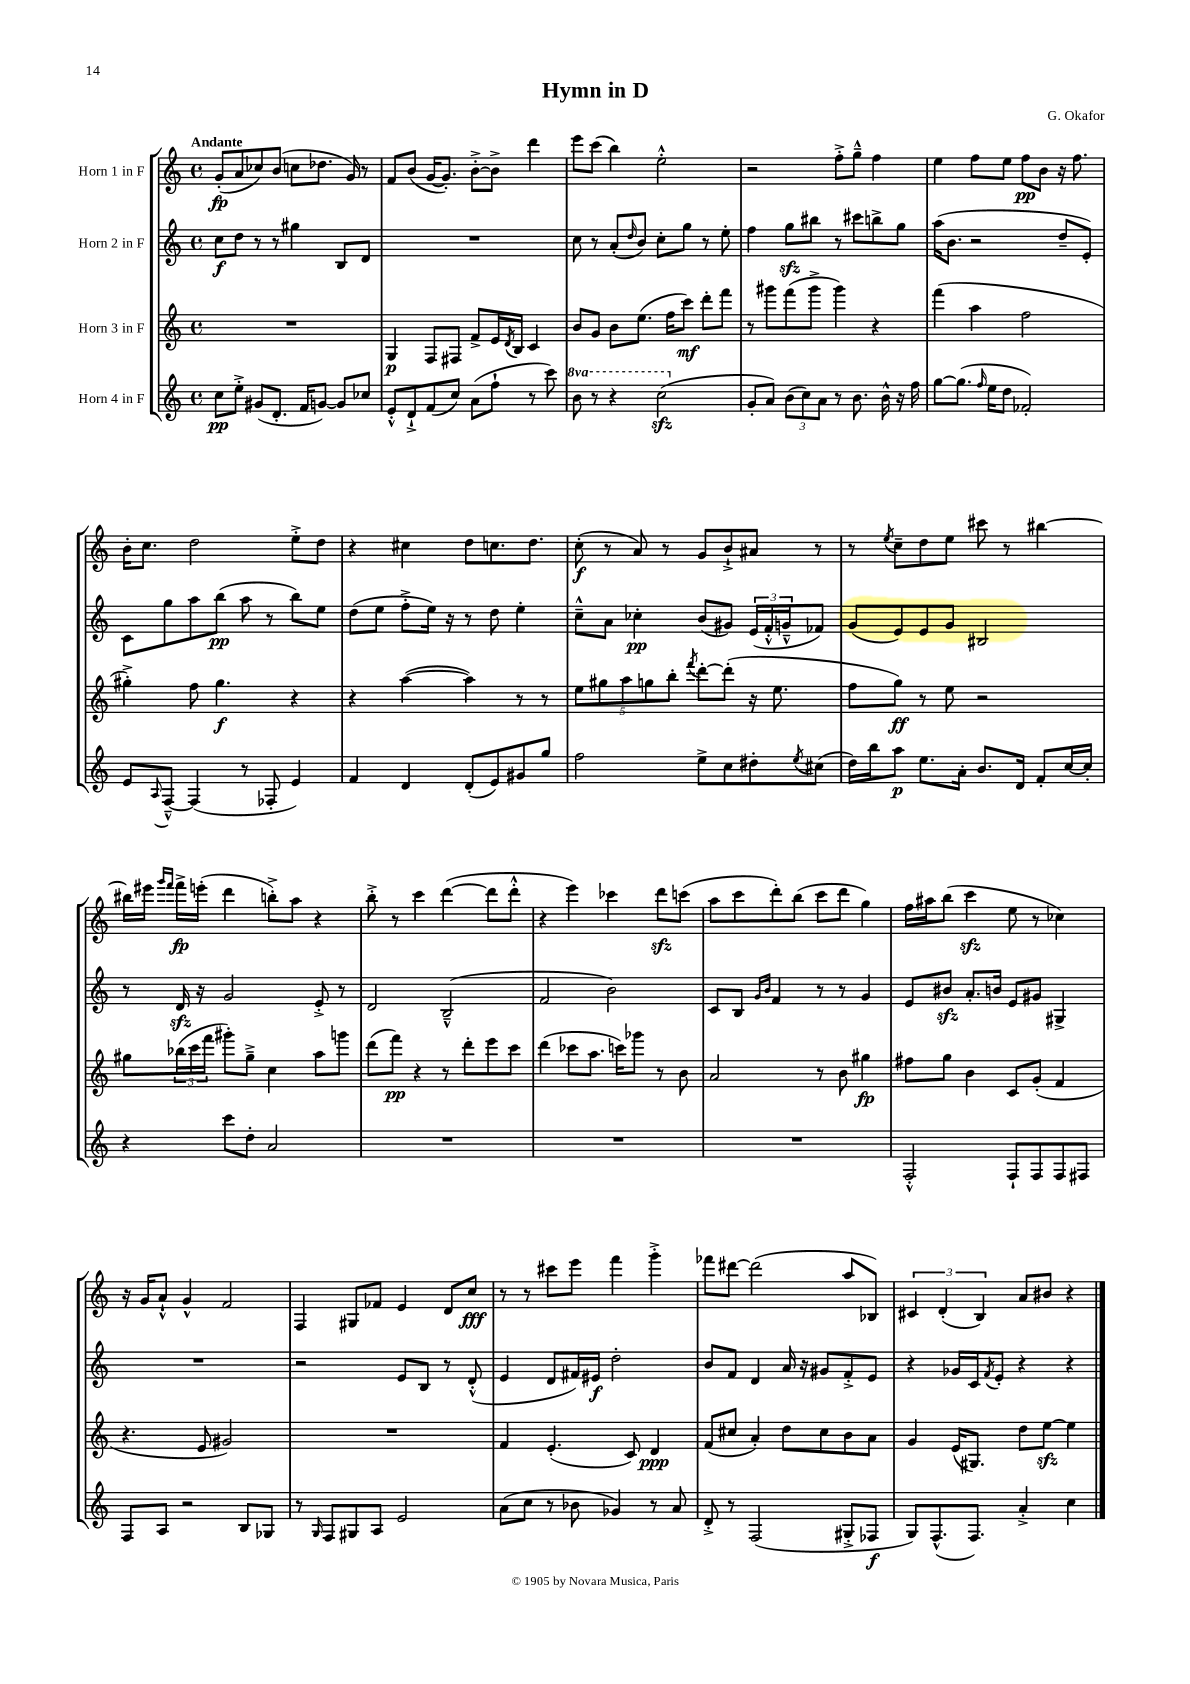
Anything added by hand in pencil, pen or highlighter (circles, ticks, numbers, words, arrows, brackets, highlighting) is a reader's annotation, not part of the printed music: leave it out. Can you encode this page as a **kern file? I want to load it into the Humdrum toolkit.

**kern	**dynam	**kern	**dynam	**kern	**dynam	**kern	**dynam
*part4	*part4	*part3	*part3	*part2	*part2	*part1	*part1
*staff4	*staff4	*staff3	*staff3	*staff2	*staff2	*staff1	*staff1
*I"Horn 4 in F	*	*I"Horn 3 in F	*	*I"Horn 2 in F	*	*I"Horn 1 in F	*
*clefG2	*	*clefG2	*	*clefG2	*	*clefG2	*
*k[]	*	*k[]	*	*k[]	*	*k[]	*
*M4/4	*	*M4/4	*	*M4/4	*	*M4/4	*
*met(c)	*	*met(c)	*	*met(c)	*	*met(c)	*
=1	=1	=1	=1	=1	=1	=1	=1
!	!	!	!	!	!	!LO:TX:a:B:t=Andante	!
8cc\L	pp	1r	.	8cc\L	f	(8g'/L	fp
8ee'^\J	.	.	.	8dd\J	.	8a/	.
(8g#X/L	.	.	.	8r	.	8cc-X/)	.
8.d'/J	.	.	.	8r	.	(8b/J	.
.	.	.	.	4gg#X\	.	8ccn\L	.
16f/KL	.	.	.	.	.	.	.
[8gn/J)	.	.	.	.	.	8.dd-X\J	.
8g/L]	.	.	.	8B/L	.	.	.
.	.	.	.	.	.	16g/)	.
8cc-X/J	.	.	.	8d/J	.	8r	.
=2	=2	=2	=2	=2	=2	=2	=2
8e'^^/L	.	4G/	p	1r	.	8f/L	.
8d`^/	.	.	.	.	.	(8b/J	.
(8f/	.	8F/L	.	.	.	[16g/KL	.
.	.	.	.	.	.	8.g'/J])	.
8cc/J)	.	8F#X/J	.	.	.	.	.
(8a\L	.	8f^/L	.	.	.	[8b'^\L	.
8ff`\J	.	16e/L	.	.	.	8b^\J]	.
.	.	8qd/	.	.	.	.	.
.	.	16B/JJ	.	.	.	.	.
8r	.	4c/	.	.	.	4ddd\	.
8ccc\)	.	.	.	.	.	.	.
=3	=3	=3	=3	=3	=3	=3	=3
*8va	*	*	*	*	*	*	*
8bb\	.	8b/L	.	8cc\	.	8eee\L	.
8r	.	8g/J	.	8r	.	(8ccc\J	.
4r	.	8b\L	.	(8a'/L	.	4bb\)	.
.	.	.	.	16qqdd/	.	.	.
.	.	(8.ee\J	.	8b/J)	.	.	.
(2ccczz\	.	.	.	8cc'\L	.	2ee'^^\	.
.	.	16ff\KL	.	.	.	.	.
.	.	8ccc\J)	mf	8gg\J	.	.	.
.	.	8ddd'\L	.	8r	.	.	.
.	.	8fff\J	.	8ee'\	.	.	.
=4	=4	=4	=4	=4	=4	=4	=4
*X8va	*	*	*	*	*	*	*
8g'/L	.	8r	.	4ff\	.	2r	.
8a/J)	.	8ggg#X\L	.	.	.	.	.
(12b\L	.	(8fff\	.	8ggzz\L	.	.	.
12cc\)	.	.	.	.	.	.	.
.	.	8ggg#^\J	.	8bb#X\J	.	.	.
12a\J	.	.	.	.	.	.	.
8r	.	4ggg#\)	.	8r	.	8ff'^\L	.
8.b\	.	.	.	8ccc#X\L	.	8gg~^^\J	.
.	.	4r	.	8bbn^\	.	4ff\	.
16b^^\	.	.	.	.	.	.	.
16r	.	.	.	8gg\J	.	.	.
16ff\	.	.	.	.	.	.	.
=5	=5	=5	=5	=5	=5	=5	=5
[8gg\L	.	(4fff\	.	(16aa\KL	.	4ee\	.
.	.	.	.	8.b\J	.	.	.
(8.gg\J]	.	.	.	.	.	.	.
.	.	4aa\	.	2r	.	8ff\L	.
16qqff/	.	.	.	.	.	.	.
16ee\KL	.	.	.	.	.	.	.
8dd\J	.	.	.	.	.	8ee\J	.
2f-X'/)	.	2ff\	.	.	.	8ff\L	pp
.	.	.	.	.	.	8b\J	.
.	.	.	.	8dd~/L	.	16r	.
.	.	.	.	.	.	8.ff\	.
.	.	.	.	8e'/J)	.	.	.
!!LO:LB:g=z
=6	=6	=6	=6	=6	=6	=6	=6
8e/L	.	4gg#X'^\)	.	8c\L	.	16b'\KL	.
.	.	.	.	.	.	8.cc\J	.
8qqA/	.	.	.	.	.	.	.
[8F~^^/J	.	.	.	8gg\	.	.	.
(4F/]	.	8ff\	.	8aa\	.	2dd\	.
.	.	4.gg#\	f	(8bb\J	pp	.	.
8r	.	.	.	8aa\	.	.	.
8F-X'/	.	.	.	8r	.	.	.
4e/)	.	4r	.	8bb\L)	.	8ee'^\L	.
.	.	.	.	8ee\J	.	8dd\J	.
=7	=7	=7	=7	=7	=7	=7	=7
4f/	.	4r	.	(8dd\L	.	4r	.
.	.	.	.	8ee\J	.	.	.
4d/	.	([4aa\	.	8ff'^\L	.	4cc#X\	.
.	.	.	.	16ee\Jk)	.	.	.
.	.	.	.	16r	.	.	.
(8d'/L	.	4aa\])	.	8r	.	8dd\L	.
8e/)	.	.	.	8dd\	.	8.ccn\	.
8g#X/	.	8r	.	4ee'\	.	.	.
.	.	.	.	.	.	8.dd\J	.
8gg/J	.	8r	.	.	.	.	.
=8	=8	=8	=8	=8	=8	=8	=8
2ff\	.	10ee\L	.	8cc~^^\L	.	(8cc'\	f
.	.	10gg#X\	.	.	.	.	.
.	.	.	.	8a\J	.	8r	.
.	.	10aa\	.	.	.	.	.
.	.	.	.	4cc-X'\	pp	8a/)	.
.	.	10ggn\	.	.	.	.	.
.	.	.	.	.	.	8r	.
.	.	10bb'\J	.	.	.	.	.
.	.	8qfff/	.	.	.	.	.
8ee^\L	.	[8ddd'\L	.	(8b/L	.	8g/L	.
8cc\	.	(8ddd'\J]	.	8g#X/J)	.	8b`^/	.
8dd#X'\	.	16r	.	(24e/LL	.	8a#X/J	.
.	.	.	.	24f'^^/	.	.	.
.	.	8.ee\	.	.	.	.	.
.	.	.	.	24gn~^^/J	.	.	.
8qee/	.	.	.	.	.	.	.
(8cc#X\J	.	.	.	8f-X/J)	.	8r	.
=9	=9	=9	=9	=9	=9	=9	=9
16dd\LL)	.	8ff\L	.	(8g/L	.	8r	.
16bb\J	.	.	.	.	.	.	.
.	.	.	.	.	.	8qee/	.
8aa\J	p	8gg\J)	ff	8e/)	.	8cc~\L	.
8.ee\L	.	8r	.	8e/	.	8dd\	.
.	.	8ee\	.	8g/J	.	8ee\J	.
16a'\Jk	.	.	.	.	.	.	.
8.b/L	.	2r	.	2B#X/	.	8ccc#X\	.
.	.	.	.	.	.	8r	.
16d/Jk	.	.	.	.	.	.	.
8f'/L	.	.	.	.	.	[4bb#X\	.
[16cc/L	.	.	.	.	.	.	.
16cc'/JJ]	.	.	.	.	.	.	.
!!LO:LB:g=z
=10	=10	=10	=10	=10	=10	=10	=10
4r	.	8gg#X\L	.	8r	.	16bb#X\LL]	.
.	.	.	.	.	.	16eee#X\JJ	.
.	.	.	.	.	.	16qqggg/LL	.
.	.	.	.	.	.	16qqfff/JJ	.
.	.	(24bb-X\L	.	16dzz/	.	16fff^\LL	fp
.	.	24ccc\	.	.	.	.	.
.	.	.	.	16r	.	(16eeen'\JJ	.
.	.	24fff\JJ	.	.	.	.	.
8ccc\L	.	8ggg#X'\L)	.	2g/	.	4ddd\	.
8dd'\J	.	8gg#~^\J	.	.	.	.	.
2a/	.	4cc\	.	.	.	8bbn'^\L)	.
.	.	.	.	.	.	8aa\J	.
.	.	8aa\L	.	8e'^/	.	4r	.
.	.	8gggn\J	.	8r	.	.	.
=11	=11	=11	=11	=11	=11	=11	=11
1r	.	(8ddd\L	.	2d/	.	8bb'^\	.
.	.	8fff\J)	pp	.	.	8r	.
.	.	4r	.	.	.	4ccc\	.
.	.	8r	.	(2B~^^/	.	([4ddd\	.
.	.	8ddd'\L	.	.	.	.	.
.	.	8eee\	.	.	.	8ddd\L]	.
.	.	8ccc\J	.	.	.	8ddd'^^\J	.
=12	=12	=12	=12	=12	=12	=12	=12
1r	.	(4ddd\	.	2f/	.	4r	.
.	.	8ccc-X\L	.	.	.	4eee\)	.
.	.	8.aa\J	.	.	.	.	.
.	.	.	.	2b\)	.	4ccc-X\	.
.	.	16cccn\KL)	.	.	.	.	.
.	.	8ggg-X\J	.	.	.	.	.
.	.	8r	.	.	.	8dddzz\L	.
.	.	8b\	.	.	.	(8cccn\J	.
=13	=13	=13	=13	=13	=13	=13	=13
1r	.	2a/	.	8c/L	.	8aa\L	.
.	.	.	.	8B/J	.	8ccc\	.
.	.	.	.	16qqg/LL	.	.	.
.	.	.	.	16qqb/JJ	.	.	.
.	.	.	.	4f/	.	8ddd'\)	.
.	.	.	.	.	.	(8bb\J	.
.	.	8r	.	8r	.	8ccc\L	.
.	.	8b\	.	8r	.	8ddd\J	.
.	.	4gg#X\	fp	4g/	.	4gg\)	.
=14	=14	=14	=14	=14	=14	=14	=14
2F'^^/	.	8ff#X\L	.	8e/L	.	16ff\LL	.
.	.	.	.	.	.	16aa#X\J	.
.	.	8gg\J	.	8b#Xzz/J	.	(8bb\J	.
.	.	4b\	.	8.a'/L	.	4ccczz\	.
.	.	.	.	16bn/Jk	.	.	.
8F`/L	.	8c/L	.	8e/L	.	8ee\	.
8F/	.	(8g'/J	.	8g#X/J	.	8r	.
8F/	.	4f/	.	4G#X^/	.	4cc-X\)	.
8F#X/J	.	.	.	.	.	.	.
!!LO:LB:g=z
=15	=15	=15	=15	=15	=15	=15	=15
8F/L	.	4.r	.	1r	.	16r	.
.	.	.	.	.	.	16g/KL	.
8A/J	.	.	.	.	.	8a`^^/J	.
2r	.	.	.	.	.	4g^^/	.
.	.	8e/	.	.	.	.	.
.	.	2g#X/)	.	.	.	2f/	.
8B/L	.	.	.	.	.	.	.
8G-X/J	.	.	.	.	.	.	.
=16	=16	=16	=16	=16	=16	=16	=16
8r	.	1r	.	2r	.	4F/	.
16qqG/	.	.	.	.	.	.	.
8F/L	.	.	.	.	.	.	.
8G#X/	.	.	.	.	.	8G#X/L	.
8A/J	.	.	.	.	.	8f-X/J	.
2e/	.	.	.	8e/L	.	4e/	.
.	.	.	.	8B/J	.	.	.
.	.	.	.	8r	.	8d/L	.
.	.	.	.	(8d'^^/	.	8cc/J	fff
=17	=17	=17	=17	=17	=17	=17	=17
(8a\L	.	4f/	.	4e/	.	8r	.
8cc\J	.	.	.	.	.	8r	.
8r	.	(4.e'/	.	8d/L	.	8ccc#X\L	.
8b-X\	.	.	.	16f#X/L)	.	8eee\J	.
.	.	.	.	16e#X/JJ	f	.	.
4g-X/)	.	.	.	2dd'\	.	4fff\	.
.	.	8c/)	.	.	.	.	.
8r	.	4d/	ppp	.	.	4ggg'^\	.
8a/	.	.	.	.	.	.	.
=18	=18	=18	=18	=18	=18	=18	=18
8d'^/	.	(8f/L	.	8b/L	.	8fff-X\L	.
8r	.	8cc#X/J	.	8f/J	.	[8ddd#X\J	.
(2F/	.	4a'/)	.	4d/	.	(2ddd#\]	.
.	.	8dd\L	.	16a/	.	.	.
.	.	.	.	16r	.	.	.
.	.	8cc#\	.	8g#X/L	.	.	.
8G#X'^/L	.	8b\	.	8f'^/	.	8aa/L	.
8F-X/J	f	8a\J	.	8e/J	.	8B-X/J)	.
=19	=19	=19	=19	=19	=19	=19	=19
8G/L)	.	4g/	.	4r	.	6c#X/	.
(8.F^^/	.	.	.	.	.	.	.
.	.	.	.	.	.	(6d'/	.
.	.	(16e/KL	.	16g-X/LL	.	.	.
8.F/J)	.	8.G#X/J)	.	16c/J	.	.	.
.	.	.	.	.	.	6B/)	.
.	.	.	.	8qf/	.	.	.
.	.	.	.	8e'/J	.	.	.
4a'^/	.	8dd\L	.	4r	.	8a/L	.
.	.	[8eezz\J	.	.	.	8b#X/J	.
4cc\	.	4ee\]	.	4r	.	4r	.
==	==	==	==	==	==	==	==
*-	*-	*-	*-	*-	*-	*-	*-
